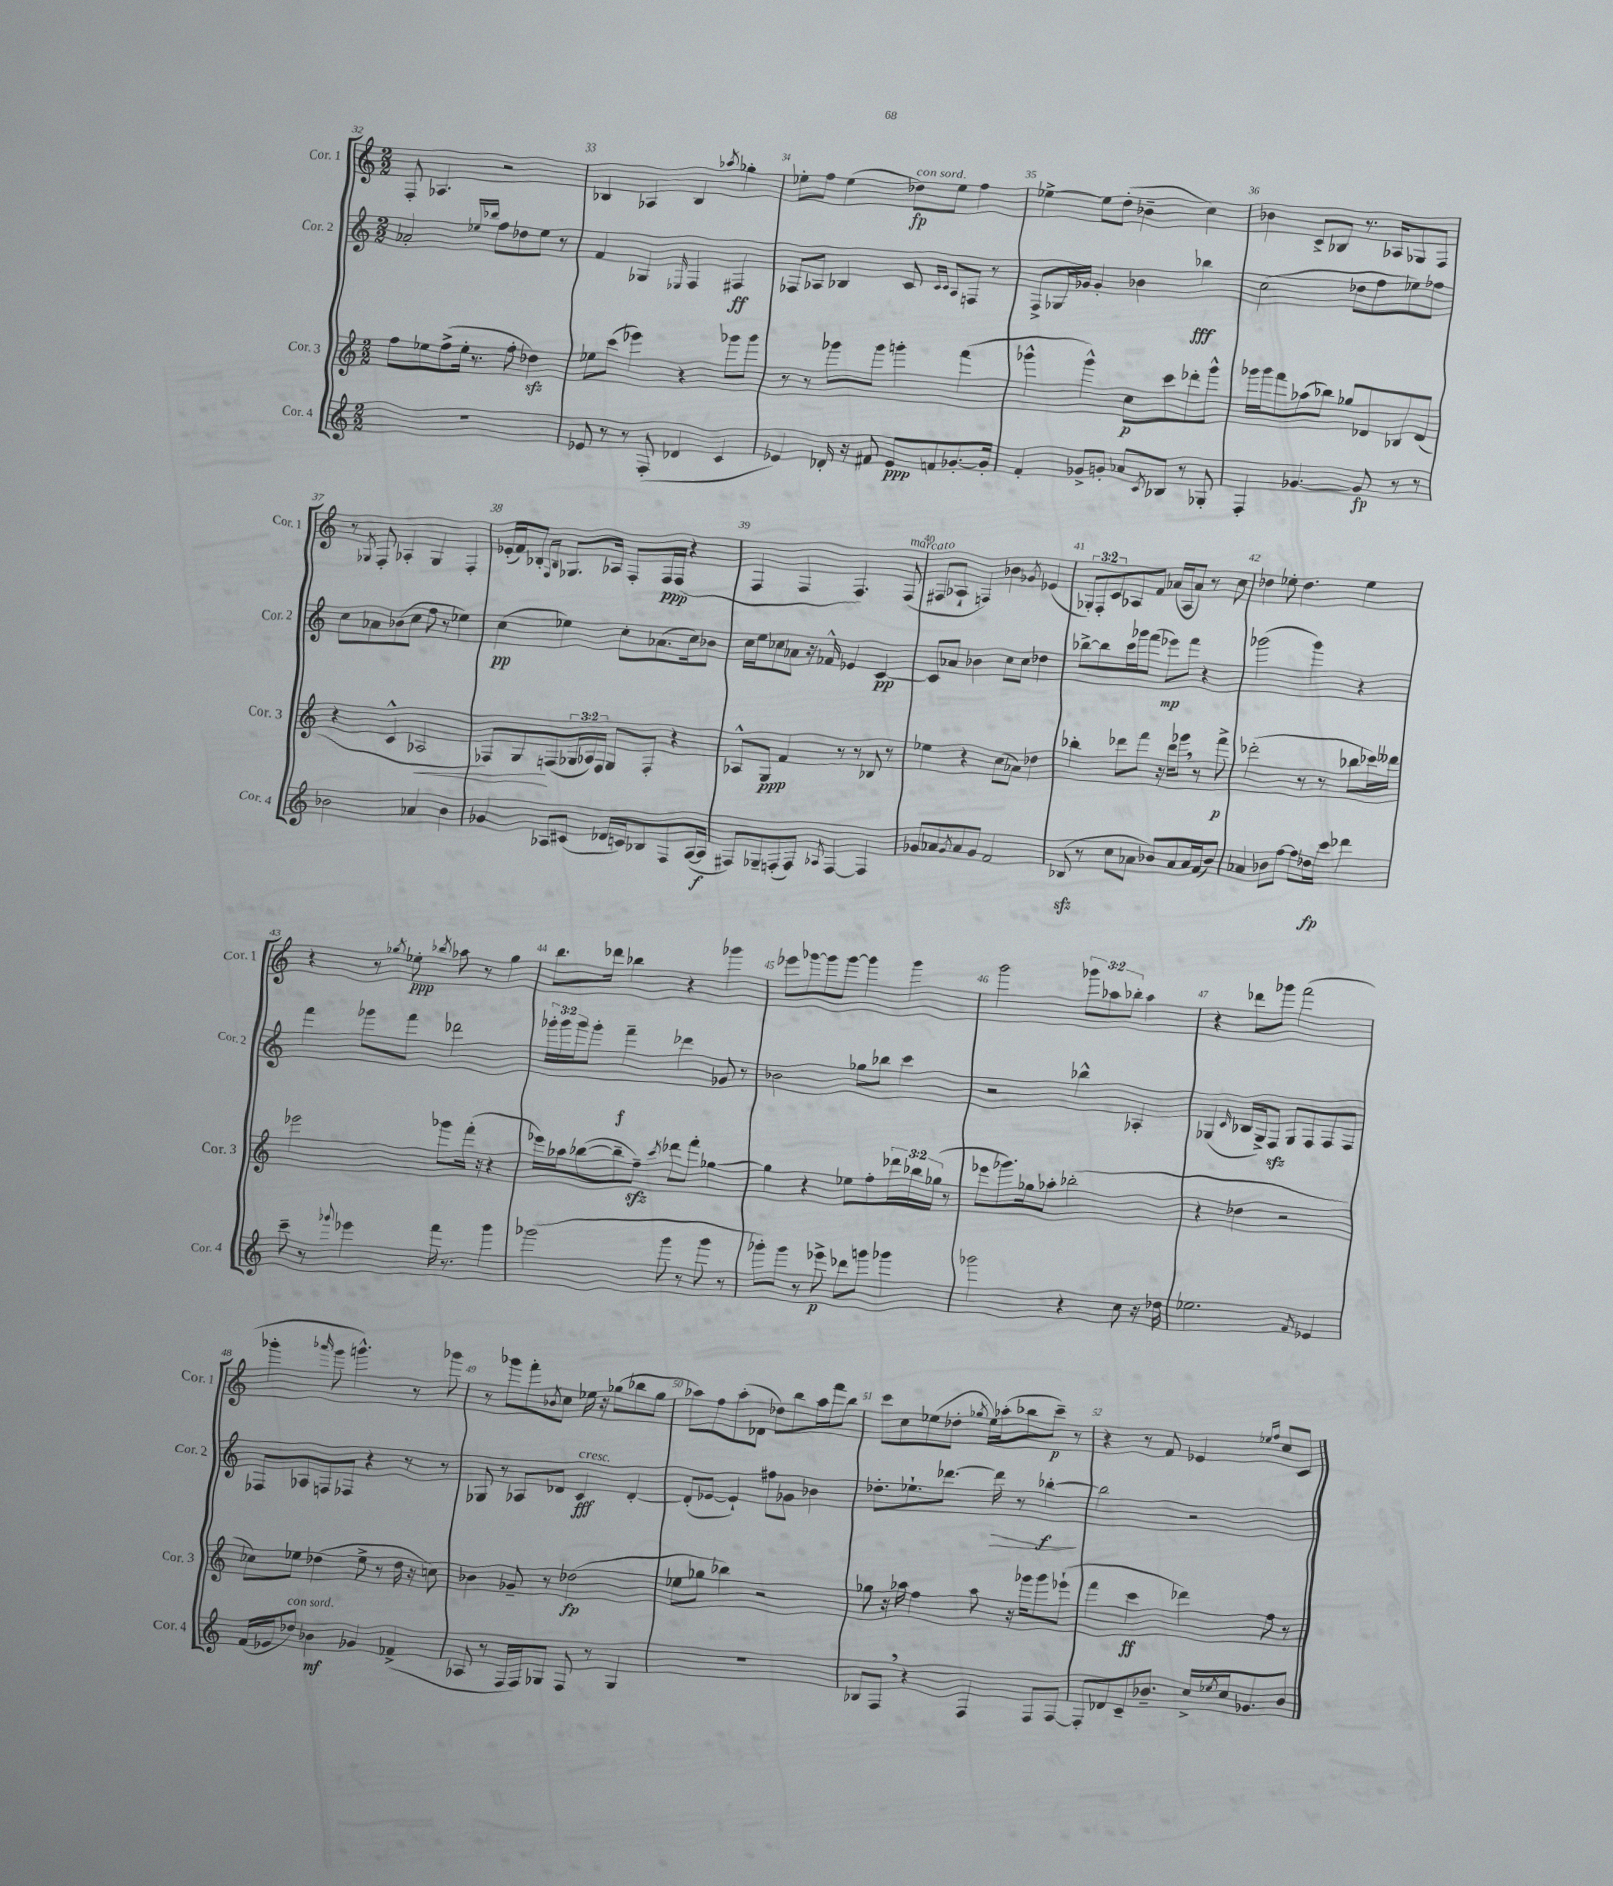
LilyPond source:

<<
\new StaffGroup <<
\new Staff = "s0" \with { instrumentName = "Cor. 1" shortInstrumentName = "Cor. 1" } {
    \clef treble \key c \major \numericTimeSignature \time 2/2 \override Staff.TupletNumber.text = #tuplet-number::calc-fraction-text
    f8-. aes4. r2 |
    bes4 aes4 bes4 \acciaccatura { aes''8 } ges''4-. |
    ees''8-. f''8 ees''4( des''8\fp^\markup { \italic "con sord." }) ees''8 f''4 |
    ees''4~-> ees''8 d''8-.( bes'4-- c''4) |
    bes'4 c'8-> bes8 r8. aes16 ges8 f8 |
    r8 \acciaccatura { ges8 } f8-. aes4-. ges4 f4-. |
    ees'16-.( f'16) bes8-. \grace { f16 bes16 } ges8. aes16 f8-. f16\ppp f16( r4 |
    f4 f4 f4.) f8^\markup { \italic "marcato" }( |
    fis8 aes8-! f4) bes'4 \acciaccatura { ges'8 } ees'4( |
    \tuplet 3/2 { ges8-.) f8-. c'8 } aes8 f'8 aes'16( aes16 aes'8) r8 c''8 |
    des''4 ees''8-. des''4. ees''4 |
    r4 r8 \acciaccatura { ges''8 } ees''8-.\ppp \acciaccatura { bes''8 } aes''8 r8 ges''4 |
    b''8. des'''16 bes''4 r4 ges'''4 |
    ees'''8 ges'''8~ ges'''8 ges'''8~ ges'''4 ges'''4 |
    g'''2 \tuplet 3/2 { ges'''8 aes''8 bes''8-. } aes''4 |
    r4 des'''8 ges'''8 f'''2( |
    ges'''4-. \grace { aes'''16 } ges'''8 g'''4.-^) r8 ges'''8 |
    r8 ges'''8 f'''8-. \acciaccatura { bes'8 } c''8 ees''16 r16 ges''8( bes''8 ges''8 |
    aes''8) f''8 aes''8-.( des'8 des''8) b''8 aes''16 f'''16 b''8 |
    c'''8 c''8 ees''8( des''8-. \acciaccatura { ges''8 } ees''16) aes''16-.( bes''8 c'''8--\p) r8 |
    r4 r8 f'8 ees'4 \grace { ees''16 f''16 } c''8 c'8 \bar "|." |
}
\new Staff = "s1" \with { instrumentName = "Cor. 2" shortInstrumentName = "Cor. 2" } {
    \clef treble \key c \major \numericTimeSignature \time 2/2 \override Staff.TupletNumber.text = #tuplet-number::calc-fraction-text
    aes'2-. \grace { ees''16 bes''16 } f''8 des''8 ees''8 r8 |
    f'4 ges4 \grace { ees16 } f4 fis4\ff |
    fes8 aes8 bes4 c'8 \grace { c'16 c'16 } aes8 f8 r8 |
    f8-> ges16 ges'16 ges'4-. bes'4 bes''4\fff |
    c''2( des''8 f''8 ees''8) fes''8 |
    c''8 aes'8 bes'8( c''8 f''8 r8 ees''4) |
    c''4\pp( ees''4) c''8-. aes'8.( c''16) bes'8 |
    c''16 e''16 ces''8 aes'8 r16 fes'16-^ ees'4 c'4~\pp |
    c'8 aes'8 bes'4 c''8 c''8 des''4 |
    bes''8~-> bes''8 c'''16 ges'''16 f'''8( ees'''8\mp) f'''8 r4 |
    ges'''2( ges'''4) r4 |
    f'''4 ges'''8 f'''8 des'''2 |
    \tuplet 3/2 { ges'''16-. ges'''16 ges'''16 } ges'''8-. f'''4--\f des'''4 ges'8 r8 |
    bes'2 ges''8 bes''8 c'''4 |
    r2 bes''4-^ aes4-. |
    ges4( \grace { c'16 } bes16 ges16->) f8\sfz ges8 f8 f8 f8 |
    fes8 aes8 f8 fes8 r4 r8 r8 |
    ges8 r8 aes8 des'8 c'4\fff^\markup { \italic "cresc." } des'4~-. |
    des'8-.( ees'8~ ees'4-!) fis''8 ges'8 bes'4 |
    des''8.-. ees''8.-! des'''8.~ des'''16\> r8 bes''4~-.\f\! |
    bes''2 r2 \bar "|." |
}
\new Staff = "s2" \with { instrumentName = "Cor. 3" shortInstrumentName = "Cor. 3" } {
    \clef treble \key c \major \numericTimeSignature \time 2/2 \override Staff.TupletNumber.text = #tuplet-number::calc-fraction-text
    f''8 ees''8 f''8->( ees''16-. r8. f''8-. des''4\sfz) |
    ees''8 c'''8( ees'''4) r4 ges'''8 ges'''8 |
    r8 r8 ges'''8 ges'''8 g'''4-. f'''4( |
    ges'''4-^ ges'''4-^) c''8\p c'''8 des'''8-. ges'''8-^ |
    ges'''16 ges'''16 f'''8 aes''8( bes''8) ges''8 des'8 bes8 des'8( |
    r4 c'4-^ aes2\< |
    fes8) g8\! f8( \tuplet 3/2 { ges16 aes16) f16 } ges8 f8-. r4 |
    aes8-^ g8\ppp f'4 r8 r8 bes8 r8 |
    ees''4 r4 c''8( aes'8) des''4 |
    bes''4-. des'''8 f'''8 r16 des'''16 ges'''8 \breathe r8 f'''8->\p |
    des'''2-.( r8 r8 bes''8 ces'''16) deses'''16 |
    ees'''2 ges'''8 f'''16-.( r16 r4 |
    ees'''16) aes''16 bes''8~( bes''8-- f''8--\sfz) \acciaccatura { c'''8 } des'''8 f'''8-. ges''4~ |
    ges''4 r4 ees''8 f''8-. \tuplet 3/2 { des'''16 bes''16 ges''16( } r8 |
    ees'''8 ges'''8.) ges''16 aes''8-. bes''2-.( |
    r4 des''4 r2 |
    ces''8) ees''8 des''4( ees''8-> r8 des''16 r16 c''8) |
    bes'4 ges'8-- r8 des''2\fp( |
    ees''8 ges''8 bes''4) r2 |
    ges''8 r16 aes''16 f''4 aes''8 r16 ges'''16 ges'''8 ees'''8-!( |
    f'''4 c'''4\ff des'''4) f''8 r8 \bar "|." |
}
\new Staff = "s3" \with { instrumentName = "Cor. 4" shortInstrumentName = "Cor. 4" } {
    \clef treble \key c \major \numericTimeSignature \time 2/2
    R1 |
    ees'8 r8 r8 f8-.( des'4 c'4 |
    ees'4) des'16-. r16 fis'8 ees'8\ppp f'8 ges'8.~-. ges'16-. |
    f'4-. ges'8-> g'8-. aes'8 \acciaccatura { c'8 } bes8 r8 ges8-. |
    f4-. ges'4.~ ges'8\fp r8 r8 |
    bes'2 aes'4 bes'4 |
    ges'4 aes8 cis'8( des'16 c'16) bes8 f8 aes16~( aes16\f |
    fis8) ges8-- f8-.( f8) \acciaccatura { aes8 } f4~ f4 |
    ges'8 aes'8 \acciaccatura { ges'8 } aes'8 ges'8 f'2 |
    bes8\sfz( r8 c''8 aes'8 bes'8) aes'8 aes'16 f'16( bes'8) |
    aes'4 bes'8 f''8~ f''8 des''16\fp c'''16 des'''4 |
    c'''8-- r8 \appoggiatura { ges'''8 } ees'''4 f'''16 r8. ges'''4 |
    ges'''2( ges'''8 r8 ges'''8 r8 |
    ges'''8-.) ges'''8 r8 ees'''8->\p des'''8 g'''8 ges'''4 |
    ges'''2 r4 c''8 r16 des''16 |
    ees''2. \acciaccatura { f'8 } ees'4 |
    f'16( ees'16 des''8^\markup { \italic "con sord." }) bes'4\mf ges'4 fes'4->( |
    aes8 r8 f16 f16) ges8 f8 r8 ges4 |
    R1 |
    bes8 f8 \breathe r4 f4 f8 f8~ |
    f8-. des'8 c'8-- bes'8.-- c''16-> \acciaccatura { ees''8 } c''16 ges'8. bes'8 \bar "|." |
}
>>
>>
\layout { \context { \Score currentBarNumber = #32 \override BarNumber.break-visibility = ##(#f #t #t) barNumberVisibility = #all-bar-numbers-visible } }
